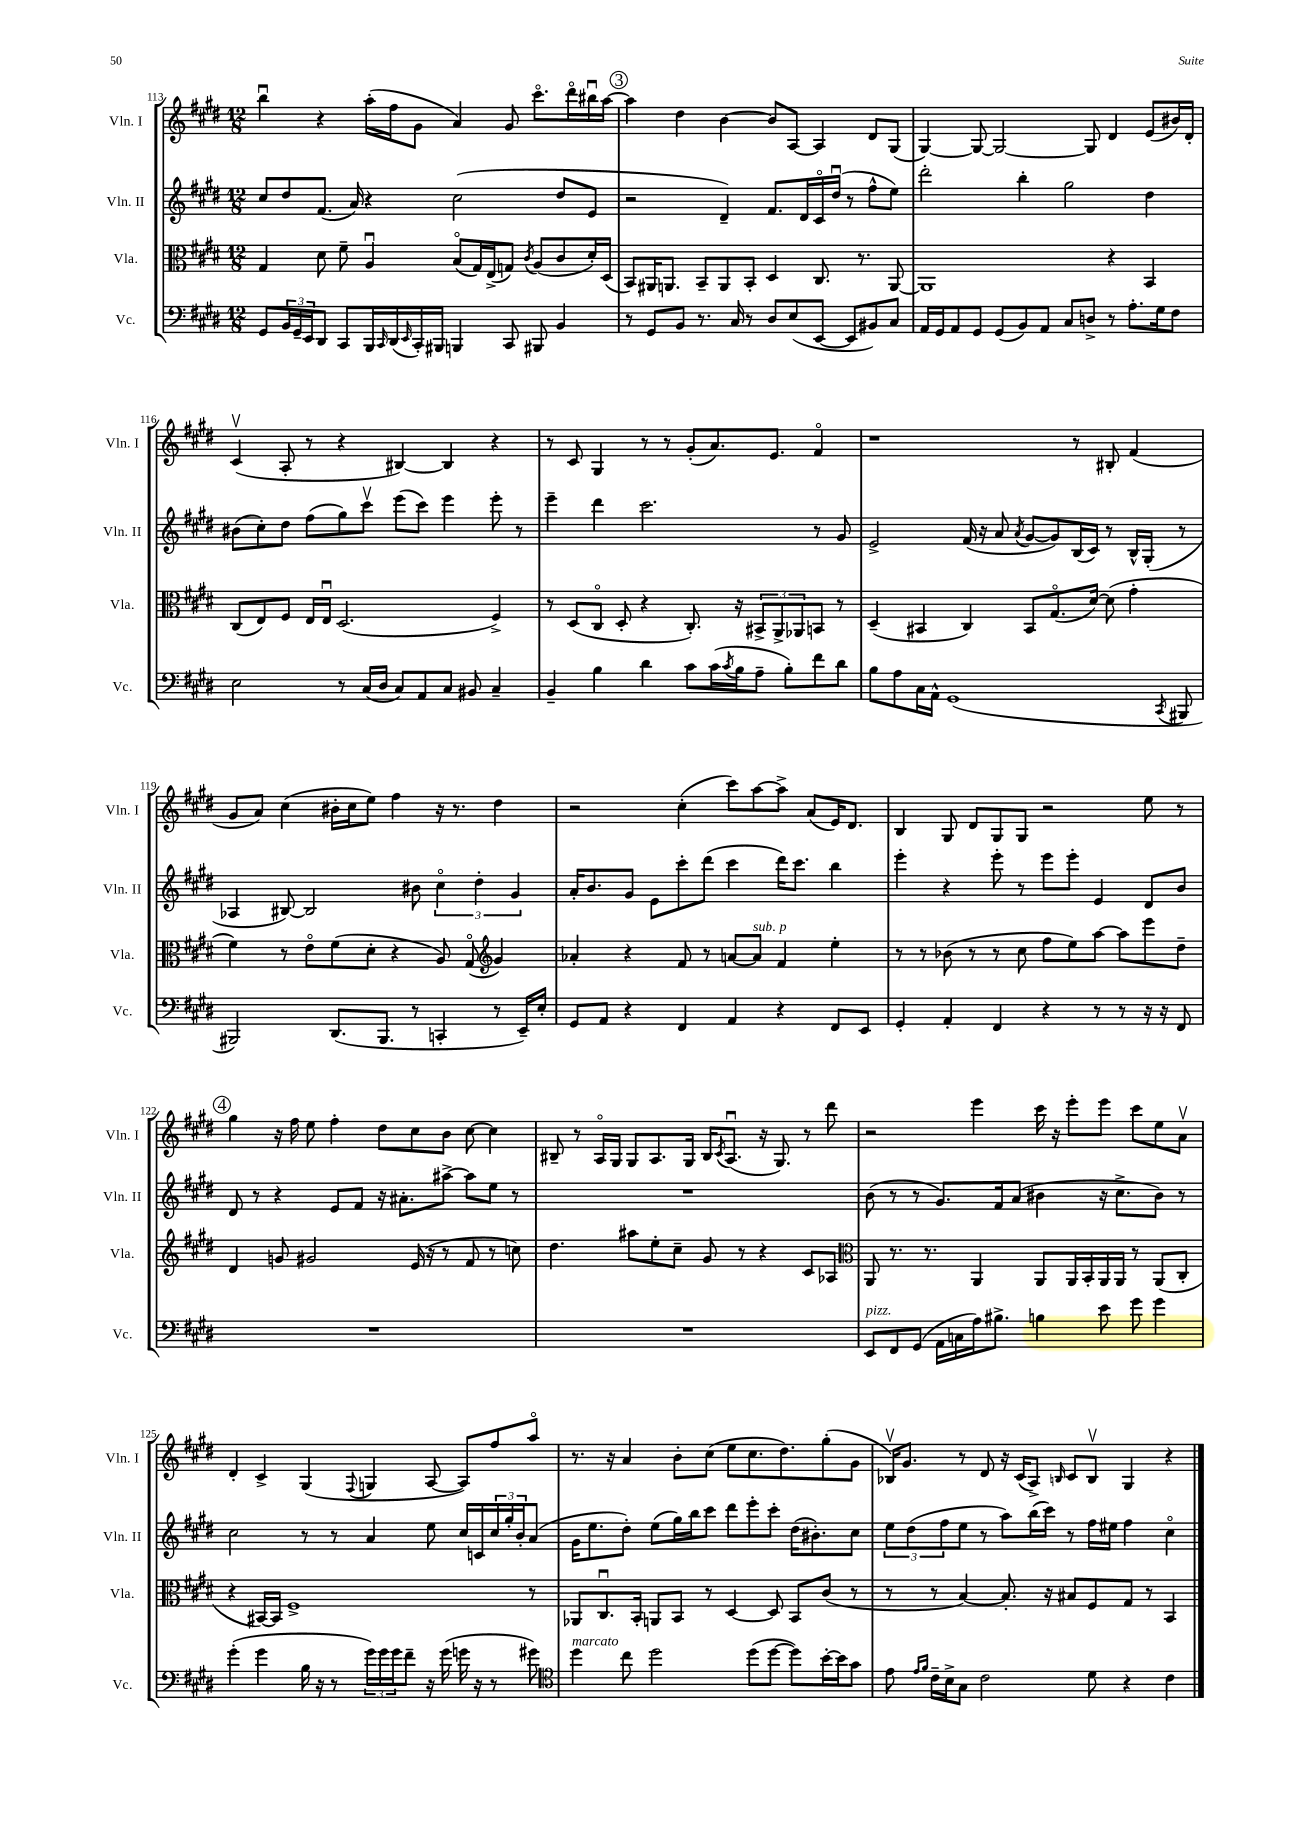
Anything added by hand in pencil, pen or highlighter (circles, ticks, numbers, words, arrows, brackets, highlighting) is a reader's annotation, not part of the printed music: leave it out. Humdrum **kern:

**kern	**kern	**kern	**kern
*staff4	*staff3	*staff2	*staff1
*clefF4	*clefC3	*clefG2	*clefG2
*k[f#c#g#d#]	*k[f#c#g#d#]	*k[f#c#g#d#]	*k[f#c#g#d#]
*M12/8	*M12/8	*M12/8	*M12/8
8GG#/L	4G#/	8cc#/L	4bbu\
24BB/L	.	8dd#/	.
24GG#~/	.	.	.
24EE/J	.	.	.
8DD#/J	8d#\	(8.f#/J	4r
8CC#/L	8f#~\	.	.
.	.	16a/)	.
16BBB/L	4Au/	4r	(16aa'\LL
16qqCC#/	.	.	.
(16DD#/	.	.	16ff#\J
16qqEE/	.	.	.
16CC#'/)	.	.	8g#\J
16BBB#/JJ	.	.	.
4BBB/	(8Bo/L	(2cc#\	4a/)
.	16G#/L)	.	.
.	(16E^/J	.	.
8CC#/	8G/J)	.	8g#/
.	8qc#/	.	.
8BBB#/	(8A/L	.	8.ccc#o\L
4BB/	8c#/	8dd#/L	.
.	.	.	16ddd#o\L
.	16d#'/L)	8e/J	16bb#u\
.	(16D#/JJ	.	[16aa\JJ
=	=	=	=
8r	8BB/L)	2r	4aa\]
8GG#/L	16AA#/K	.	.
.	8.AA/J	.	.
8BB/J	.	.	4dd#\
8.r	8BB~/L	.	.
.	8AA/	4d#~/)	[4b\
16C#/	.	.	.
8r	8BB'/J	.	.
8D#/L	4D#/	8.f#/L	8b/]L
(8E/	.	.	[8A/J
.	.	16d#/L	.
[8EE/J	8.C#/	16c#o/	4A/]
.	.	(16dd#u/JJ	.
8EE/]L	.	8r	.
.	8.r	.	.
8BB#/)	.	8ff#^^\L	8d#/L
8C#/J	[8AA/	8ee\J)	(8G#/J
=	=	=	=
16AA/LL	1AA]	2ddd#'\	[4G#/)
16GG#/J	.	.	.
8AA/	.	.	.
8GG#/J	.	.	8G#/_
(8GG#/L	.	.	2G#/_
8BB/)	.	4bb'\	.
8AA/J	.	.	.
8C#/L	.	2gg#\	.
8D^/J	.	.	8G#/]
8r	4r	.	4d#/
8.A'\L	.	.	.
.	4BB/	4dd#\	(8e/L
16G#\k	.	.	.
8F#\J	.	.	16b#/L)
.	.	.	16d#'/JJ
=	=	=	=
2E\	(8C#/L	(8b#\L	(4c#v/
.	8E/)	8cc#'\)	.
.	8F#/J	8dd#\J	8A'/
.	16E/LL	(8ff#\L	8r
.	16Eu/JJ	.	.
8r	(2.D#/	8gg#\)	4r
(16C#/LL	.	8ccc#v\J	.
16D#/JJ	.	.	.
8C#/L)	.	(8eee\L	[4B#/)
8AA/	.	8ccc#\J)	.
8C#/J	.	4eee\	4B#/]
8BB#/	.	.	.
4C#~/	4F#^/)	8eee'\	4r
.	.	8r	.
=	=	=	=
4BB~/	8r	4eee~\	8r
.	(8D#/L	.	8c#/
4B\	8C#o/J	4ddd#\	4G#/
.	8D#'/	.	.
4d#\	4r	2.ccc#\	8r
.	.	.	8r
8c#\L	8.C#'/)	.	(8g#'/L
(16c#\L	.	.	8.a/)
8qc#/	.	.	.
16B\J	16r	.	.
8A~\J	12BB#^/L	.	.
.	.	.	8.e/J
.	12AA^/	.	.
8B'\L)	.	.	.
.	12AA-/	.	.
8f#\	8BB/J	8r	4f#o/
8d#\J	8r	8g#/	.
=	=	=	=
8B\L	(4D#~/	2e^/	1r
8A\	.	.	.
16C#\L	4BB#/	.	.
16AA^^\JJ	.	.	.
(1GG#	.	.	.
.	4C#/)	(16f#/	.
.	.	16r	.
.	.	8a/	.
.	.	8qa/	.
.	8BB#/L	[8g#/L	.
.	(8.G#o/	8g#/])	.
.	.	(16B/L	8r
.	[16d#/Jk)	16c#/JJ)	.
.	(8d#\]	8r	8B#'/
.	4g#'\	16B^^/LL	(4f#/
.	.	(16G#'/JJ	.
8qCC#/	.	.	.
8BBB#/	.	8r	.
=	=	=	=
2BBB#/)	4f#\)	4A-/	8g#/L
.	.	.	8a/J)
.	8r	[8B#/)	(4cc#\
.	8eo\L	2B#/]	.
(8.DD#/L	(8f#\	.	16b#'\LL
.	.	.	16cc#\J
.	8d#'\J	.	8ee\J)
8.BBB#/J	.	.	.
.	4r	.	4ff#\
8r	.	8b#\	.
4CC'/	8A/)	6cc#o\	16r
.	.	.	8.r
.	(8G#o/	.	.
.	.	6dd#'\	.
*	*clefG2	*	*
8r	4g#/)	.	4dd#\
.	.	6g#/	.
16EE~/LL)	.	.	.
16E'/JJ	.	.	.
=	=	=	=
8GG#/L	4a-'/	16a'/LK	2r
.	.	8.b/	.
8AA/J	.	.	.
4r	4r	8g#/J	.
.	.	8e\L	.
4FF#/	8f#/	8ccc#'\	(4cc#'\
.	8r	(8ddd#\J	.
4AA/	[8a/L	4ccc#\	8ccc#\L)
.	8a/]J	.	[8aa\
4r	4f#/	16ddd#\LK)	8aa^\]J
.	.	8.ccc#\J	.
.	.	.	(8a/L
8FF#/L	4ee'\	4bb\	16e/K)
.	.	.	8.d#/J
8EE/J	.	.	.
=	=	=	=
4GG#'/	8r	4eee'\	4B/
.	8r	.	.
4AA'/	(8b-\	4r	8G#/
.	8r	.	8d#/L
4FF#/	8r	8eee'\	8G#/
.	8cc#\	8r	8G#/J
4r	8ff#\L	8eee\L	2r
.	8ee\)	8eee'\J	.
8r	[8aa\J	4e/	.
8r	8aa\]L	.	.
16r	8eee\	8d#/L	8ee\
16r	.	.	.
8FF#/	8dd#~\J	8b/J	8r
=	=	=	=
1.r	4d#/	8d#/	4gg#\
.	.	8r	.
.	8g/	4r	16r
.	.	.	16ff#\
.	2g#/	.	8ee\
.	.	8e/L	4ff#'\
.	.	8f#/J	.
.	.	16r	8dd#\L
.	.	8.a#'\L	.
.	(16e/	.	8cc#\
.	16r	.	.
.	8r	[8aa#^\J	8b\J
.	8f#/	8aa#\]L	[8cc#\
.	8r	8ee\J	4cc#\]
.	8cc\)	8r	.
=	=	=	=
1.r	4.dd#\	1.r	8B#~/
.	.	.	8r
.	.	.	16Ao/LL
.	.	.	16G#/JJ
.	8aa#\L	.	8G#/L
.	8ee'\	.	8.A/
.	8cc#~\J	.	.
.	.	.	16G#/Jk
.	8g#/	.	16B#/LK
.	.	.	8qc#/
.	.	.	(8.Au/J
.	8r	.	.
.	4r	.	16r
.	.	.	8.G#/)
.	8c#/L	.	8r
.	8A-/J	.	8ddd#\
=	=	=	=
*	*clefC3	*	*
8EE/L	8AA/	(8b\	2r
8FF#/	8.r	8r	.
(8GG#/J	.	8r	.
.	8.r	.	.
16AA\LL	.	8.g#/L)	.
16C\	.	.	.
16A\J)	4AA/	.	4eee\
8.B#^\J	.	16f#/k	.
.	.	(8a/J	.
4B\	8AA/L	4b#\	16ccc#\
.	.	.	16r
.	16AA/L	.	8eee'\L
.	16BB'/	.	.
8e\	16AA/	16r	8eee\J
.	16AA/JJ	8.cc#^\L	.
8g#\	8r	.	8ccc#\L
4g#\	(8AA/L	8b#\J)	8ee\
.	8C#'/J	8r	8av\J
=	=	=	=
(4g#'\	4r	2cc#\	4d#'/
4g#\	[16BB#/LL)	.	4c#^/
.	16BB#/]JJ	.	.
.	1F#^	.	.
16B\	.	8r	(4G#/
16r	.	.	.
8r	.	8r	.
.	.	.	8qqF#/
24g#\LL)	.	4a/	4G/
24g#\	.	.	.
24g#\J	.	.	.
8f#~\J	.	.	.
16r	.	8ee\	[8A/
(16g#\	.	.	.
16g\	.	16cc#/LL	8A/]L)
16r	.	16c/	.
8r	.	24cc#/	8ff#/
.	.	24gg#'/	.
.	.	24b'/J	.
8g#\)	8r	(8a/J	8aao/J
=	=	=	=
*clefC4	*	*	*
4dd#\	8AA-/L	16g#\LK	8.r
.	.	8.ee\	.
.	8.C#u/	.	.
.	.	.	16r
8cc#\	.	8dd#'\J)	4a/
.	16BB'/Jk	.	.
2dd#\	8AA/L	(8ee\L	.
.	8BB/J	16gg#\L)	8b'\L
.	.	16bb\J	.
.	8r	8ccc#\J	(8cc#\J
.	[4D#/	8ddd#\L	8ee\L
(8dd#\L	.	8eee'\	8.cc#\
[8dd#\J	8D#/]	8ccc#'\J	.
.	.	.	8.dd#\)
8dd#\]L)	8BB/L	(16dd#\LK	.
.	.	8.b#'\)	.
[16b'\L	(8c#/J	.	(8gg#'\
16b\]J	.	.	.
8g#\J	8r	8cc#\J	8g#\J
=	=	=	=
8e\	8r	12ee\L	16B-v/LK)
.	.	.	8.g#/J
.	.	(12dd#\	.
16qqe/LL	.	.	.
16qqf#/JJ	.	.	.
16c#~\LL	8r	.	.
.	.	12ff#\	.
16B^\J	.	.	.
8G#\J	[4B/)	8ee\J	8r
2c#\	.	8r	8d#/
.	8.B'/]	8aa\L)	16r
.	.	.	(16c#/LK
.	.	(16bb\L	8A^/J)
.	16r	16ccc#\JJ)	.
.	.	.	16qqB/
.	8B#/L	8r	8c#/L
8d#\	8F#/	16ff#\LL	8Bv/J
.	.	16ee#\JJ	.
4r	8G#/J	4ff#\	4G#/
.	8r	.	.
4c#\	4BB/	4cc#o\	4r
==	==	==	==
*-	*-	*-	*-
